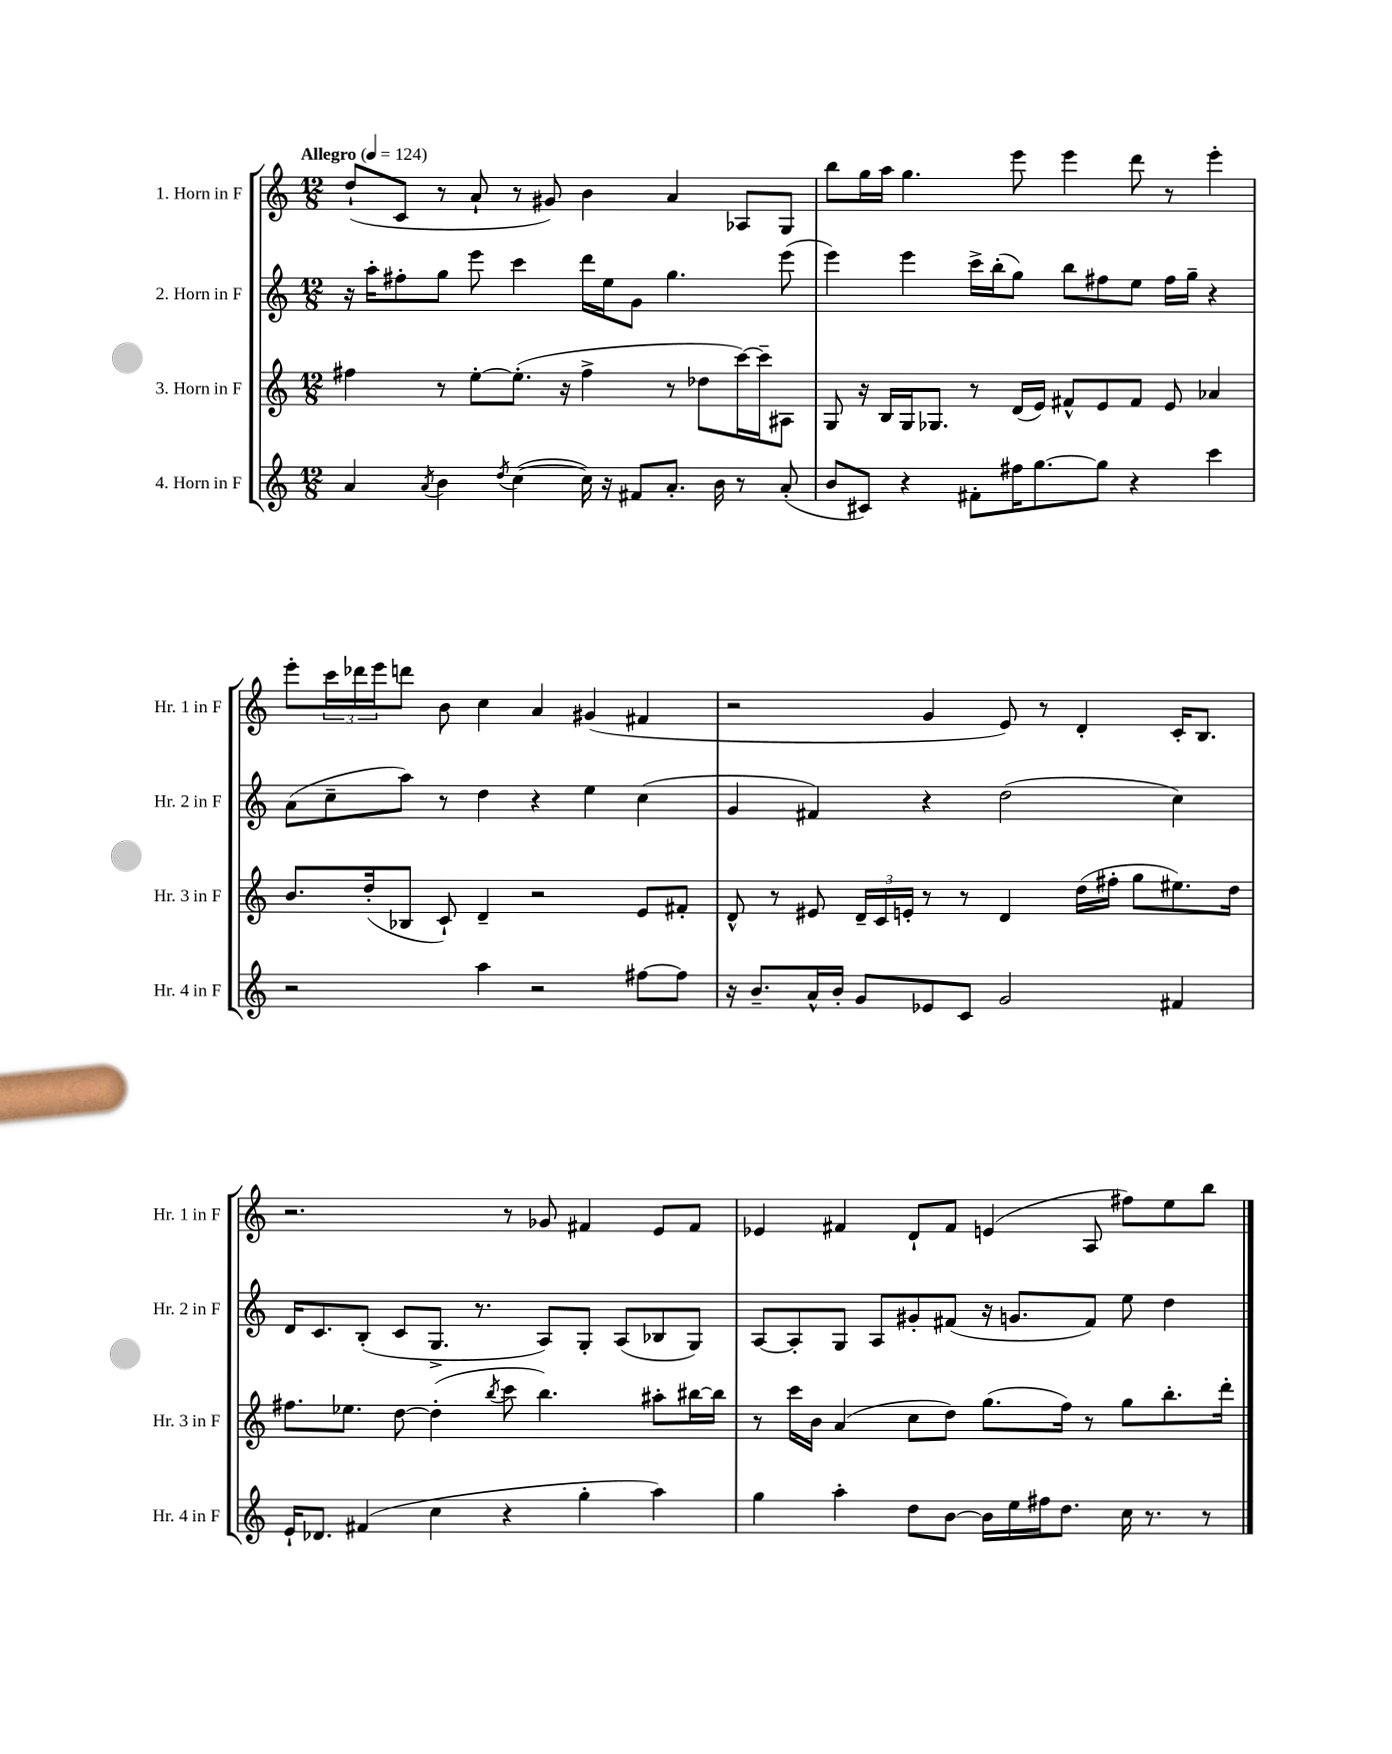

**kern	**kern	**kern	**kern
*staff4	*staff3	*staff2	*staff1
*clefG2	*clefG2	*clefG2	*clefG2
*k[]	*k[]	*k[]	*k[]
*M12/8	*M12/8	*M12/8	*M12/8
*MM124	*MM124	*MM124	*MM124
4a/	4ff#\	16r	(8dd`/L
.	.	16aa'\LK	.
.	.	8ff#'\	8c/J
8qa/	.	.	.
4b\	8r	8gg\J	8r
.	[8ee'\L	8eee\	8a`/
8qdd/	.	.	.
([4cc\	(8.ee'\]J	4ccc\	8r
.	.	.	8g#/)
.	16r	.	.
16cc\])	4ff#^\	16ddd\LL	4b\
16r	.	16ee\J	.
8f#/L	.	8g\J	.
8.a'/J	8r	4.gg\	4a/
.	8dd-\L	.	.
16b\	.	.	.
8r	[16ccc\L)	.	8A-/L
.	16ccc~\]J	.	.
(8a'/	8A#\J	(8eee\	8G/J
=	=	=	=
8b/L	8G/	4eee\)	8bb\L
8c#/J)	16r	.	16gg\L
.	16B/LL	.	16aa\JJ
4r	16G/J	4eee\	4.gg\
.	8.G-/J	.	.
8f#'\L	8r	16ccc^\LL	.
.	.	(16bb'\J	.
16ff#\K	(16d/LL	8gg\J)	8eee\
[8.gg\	16e/JJ)	.	.
.	8f#^^/L	8bb\L	4eee\
8gg\]J	8e/	8ff#\	.
4r	8f#/J	8ee\J	8ddd\
.	8e/	16ff#\LL	8r
.	.	16gg~\JJ	.
4ccc\	4a-/	4r	4eee'\
=	=	=	=
2r	8.b/L	(8a\L	8eee'\L
.	.	8cc~\	24ccc\L
.	.	.	24ddd-\
.	(16dd'/k	.	.
.	.	.	24eee\J
.	8B-/J	8aa\J)	8ddd\J
.	8c`/)	8r	8b\
4aa\	4d~/	4dd\	4cc\
2r	2r	4r	4a/
.	.	4ee\	(4g#/
[8ff#\L	8e/L	(4cc\	4f#/
8ff#\]J	8f#'/J	.	.
=	=	=	=
16r	8d^^/	4g/	2r
8.b~/L	.	.	.
.	8r	.	.
16a^^/L	8e#/	4f#/)	.
16b'/JJ	.	.	.
8g/L	24d~/LL	.	.
.	24c/	.	.
.	24e'/JJ	.	.
8e-/	8r	4r	4g/
8c/J	8r	.	.
2g/	4d/	(2dd\	8e/)
.	.	.	8r
.	(16dd\LL	.	4d'/
.	16ff#'\JJ	.	.
.	8gg\L	.	.
4f#/	8.ee#\)	4cc\)	16c'/LK
.	.	.	8.B/J
.	16dd\Jk	.	.
=	=	=	=
16e`/LK	8.ff#\L	16d/LK	2.r
8.d-/J	.	8.c/	.
.	8.ee-\J	.	.
(4f#/	.	(8B'/J	.
.	[8dd\	8c/L	.
4cc\	(4dd'\]	8.G^/J	.
.	.	8.r	.
.	8qbb/	.	.
4r	8ccc\	.	8r
.	4.bb\)	8A/L)	8g-/
4gg'\	.	8G'/J	4f#/
.	.	(8A/L	.
4aa\)	8aa#'\L	8B-/	8e/L
.	[16bb#\L	8G/J)	8f#/J
.	16bb#\]JJ	.	.
=	=	=	=
4gg\	8r	[8A/L	4e-/
.	16ccc\LL	8A'/]	.
.	16b\JJ	.	.
4aa'\	(4a/	8G/J	4f#/
.	.	8A/L	.
8dd\L	8cc\L	8g#'/	8d`/L
[8b\J	8dd\J)	(8f#/J	8f#/J
16b\]LL	(8.gg\L	16r	(4e/
16ee\	.	8.g/L	.
16ff#\J	.	.	.
8.dd\J	16ff\Jk)	.	.
.	8r	8f#/J)	8A/
16cc\	8gg\L	8ee\	8ff#\L)
8.r	.	.	.
.	8.bb'\	4dd\	8ee\
8r	.	.	8bb\J
.	16ddd'\Jk	.	.
==	==	==	==
*-	*-	*-	*-
